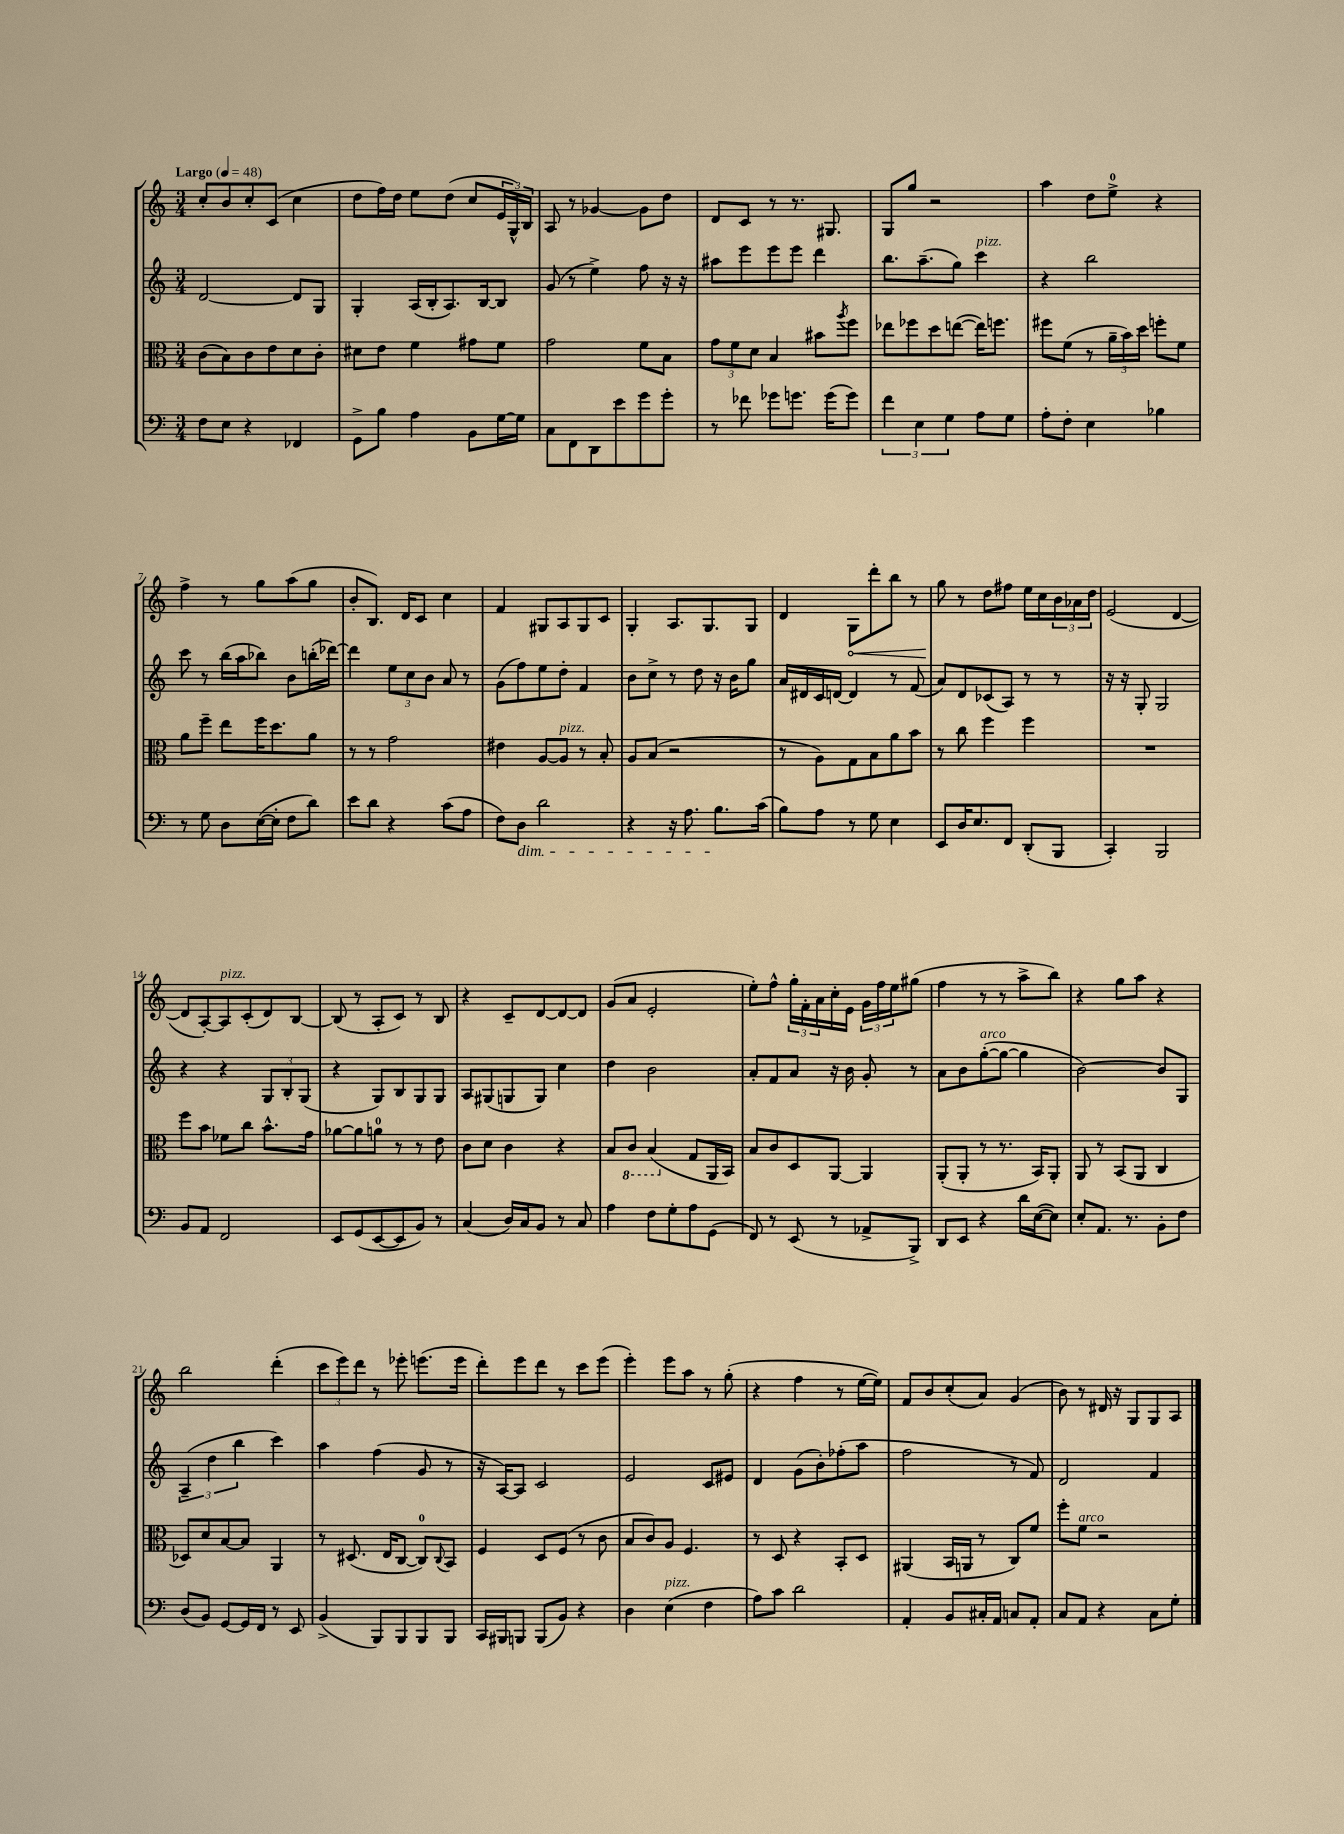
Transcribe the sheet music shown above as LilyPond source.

<<
\new StaffGroup <<
\new Staff = "s0" {
    \clef treble \key c \major \numericTimeSignature \time 3/4 \tempo "Largo" 4 = 48
    c''8-. b'8 c''8-. c'8( c''4 |
    d''8 f''16) d''16 e''8 d''8( c''8 \tuplet 3/2 { e'16 g16-^) b16 } |
    a8 r8 ges'4~ ges'8 d''8 |
    d'8 c'8 r8 r8. gis8. |
    g8 g''8 r2 |
    a''4 d''8 e''8-0-> r4 |
    f''4-> r8 g''8 a''8( g''8 |
    b'8-. b8.) d'16 c'8 c''4 |
    f'4 gis8 a8 gis8 c'8 |
    g4-. a8. g8. g8 |
    d'4 \once \override Hairpin.circled-tip = ##t g8\< d'''8-. b''8 r8 |
    g''8\! r8 d''8 fis''8 e''16 c''16 \tuplet 3/2 { b'16 aes'16 d''16 } |
    e'2( d'4~ |
    d'8 a8~-.) a8^\markup { \italic "pizz." } c'8-.( d'8) b8~ |
    b8( r8 a8-. c'8) r8 b8 |
    r4 c'8-- d'8~ d'8~ d'8 |
    g'8( a'8 e'2-. |
    e''8-.) f''8-^ \tuplet 3/2 { g''16-. f'16-. a'16 } c''16-. e'16 \tuplet 3/2 { g'16 f''16 e''16 } gis''8( |
    f''4 r8 r8 a''8-> b''8) |
    r4 g''8 a''8 r4 |
    b''2 d'''4-.( |
    \tuplet 3/2 { c'''8 e'''8) d'''8 } r8 ees'''8-. e'''8.( e'''16 |
    d'''8-.) e'''8 d'''8 r8 c'''8 e'''8( |
    e'''4-.) e'''8 a''8 r8 g''8-.( |
    r4 f''4 r8 e''16~ e''16) |
    f'8 b'8 c''8-.( a'8) g'4( |
    b'8) r8 dis'16 r16 g8 g8 a8 \bar "|." |
}
\new Staff = "s1" {
    \clef treble \key c \major \numericTimeSignature \time 3/4
    d'2~ d'8 g8 |
    g4-. a16( b16-. a8.) b16~ b8 |
    g'8( r8 e''4->) f''8 r16 r16 |
    ais''8 e'''8 e'''8 e'''8 d'''4 |
    b''8. a''8.--( g''8) c'''4^\markup { \italic "pizz." } |
    r4 b''2 |
    c'''8 r8 b''16( a''16 bes''8) b'8 b''16-.( des'''16~) |
    des'''4 \tuplet 3/2 { e''8 c''8 b'8 } a'8 r8 |
    g'8( f''8) e''8 d''8-. f'4 |
    b'8 c''8-> r8 d''8 r16 b'16 g''8 |
    a'16 dis'16 c'16 d'16~ d'4 r8 f'8( |
    a'8) d'8 ces'8( a8) r8 r8 |
    r16 r16 g8-. g2 |
    r4 r4 \tuplet 3/2 { g8 b8-. g8( } |
    r4 g8) b8 g8 g8 |
    a8 gis8( g8 g8) c''4 |
    d''4 b'2 |
    a'8-. f'8 a'8 r16 b'16 g'8-. r8 |
    a'8 b'8 g''8~-.^\markup { \italic "arco" }( g''8~ g''4 |
    b'2~) b'8 g8 |
    \tuplet 3/2 { a4--( d''4 b''4 } c'''4) |
    a''4 f''4( g'8 r8 |
    r16 a16~) a8 c'2 |
    e'2 c'8 eis'8 |
    d'4 g'8( b'8-.) fes''8-.( a''8 |
    f''2 r8 f'8) |
    d'2 f'4 \bar "|." |
}
\new Staff = "s2" {
    \clef alto \key c \major \numericTimeSignature \time 3/4
    c'8( b8) c'8 e'8 d'8 c'8-. |
    dis'8 e'8 f'4 gis'8 f'8 |
    g'2 f'8 b8 |
    \tuplet 3/2 { g'8 f'8 d'8 } b4 bis'8 \acciaccatura { a''8 } f''8 |
    ees''8 fes''8 d''8 e''8~( e''16) f''8. |
    fis''8 f'8( r8 \tuplet 3/2 { a'16-- b'16) d''16 } f''8-. f'8 |
    a'8 f''8-- e''8 f''16 d''8. a'8 |
    r8 r8 g'2 |
    eis'4 a8~ a8^\markup { \italic "pizz." } r8 b8-. |
    a8 b8( r2 |
    r8 a8) g8 b8 a'8 b'8 |
    r8 c''8 f''4 f''4 |
    R2. |
    f''8 b'8 fes'8 c''8 b'8.-^ g'16 |
    aes'8~ aes'8 a'8-0 r8 r8 e'8 |
    c'8 d'8 c'4 r4 |
    b8 \ottava #-1 c8 b,4( \ottava #0 g8 a,16 b,16) |
    b8 c'8 d8 a,8~ a,4 |
    a,8-.( a,8-. r8 r8. b,16) a,8-. |
    a,8 r8 b,8( a,8 c4 |
    des8) d'8 b8~ b8 a,4 |
    r8 dis8.( e16 c8~ c8-0) \appoggiatura { c8 } b,8 |
    f4 d8 f8( r8 c'8 |
    b8 c'8) a8 f4. |
    r8 d8 r4 b,8-. d8 |
    ais,4( b,16 a,16 r8 c8) f'8 |
    f''8-. f'8^\markup { \italic "arco" } r2 \bar "|." |
}
\new Staff = "s3" {
    \clef bass \key c \major \numericTimeSignature \time 3/4
    f8 e8 r4 fes,4 |
    g,8-> b8 a4 b,8 g16~ g16 |
    c8 f,8 d,8 e'8 g'8 g'8-. |
    r8 fes'8 ges'8 g'8. g'16( g'8) |
    \tuplet 3/2 { f'4 e4 g4 } a8 g8 |
    a8-. f8-. e4 bes4 |
    r8 g8 d8 e16~( e16-. f8 d'8) |
    e'8 d'8 r4 c'8( a8 |
    f8) d8\dim d'2 |
    r4 r16 a8. b8.\! c'16( |
    b8) a8 r8 g8 e4 |
    e,8 d16 e8. f,8 d,8-.( b,,8 |
    c,4-.) b,,2 |
    b,8 a,8 f,2 |
    e,8 g,8( e,8~ e,8 b,8) r8 |
    c4( d16) c16 b,8 r8 c8 |
    a4 f8 g8-. a8 g,8( |
    f,8) r8 e,8( r8 aes,8-> b,,8->) |
    d,8 e,8 r4 d'16 e16~( e8) |
    e8-. a,8. r8. b,8-. f8 |
    d8( b,8) g,8~ g,16 f,16 r8 e,8 |
    b,4->( b,,8) b,,8 b,,8 b,,8 |
    c,16 bis,,16 b,,8 b,,8( b,8) r4 |
    d4 e4^\markup { \italic "pizz." }( f4 |
    a8) c'8 d'2 |
    a,4-. b,8 cis16-. a,16 c8 a,8-. |
    c8 a,8 r4 c8 g8-. \bar "|." |
}
>>
>>
